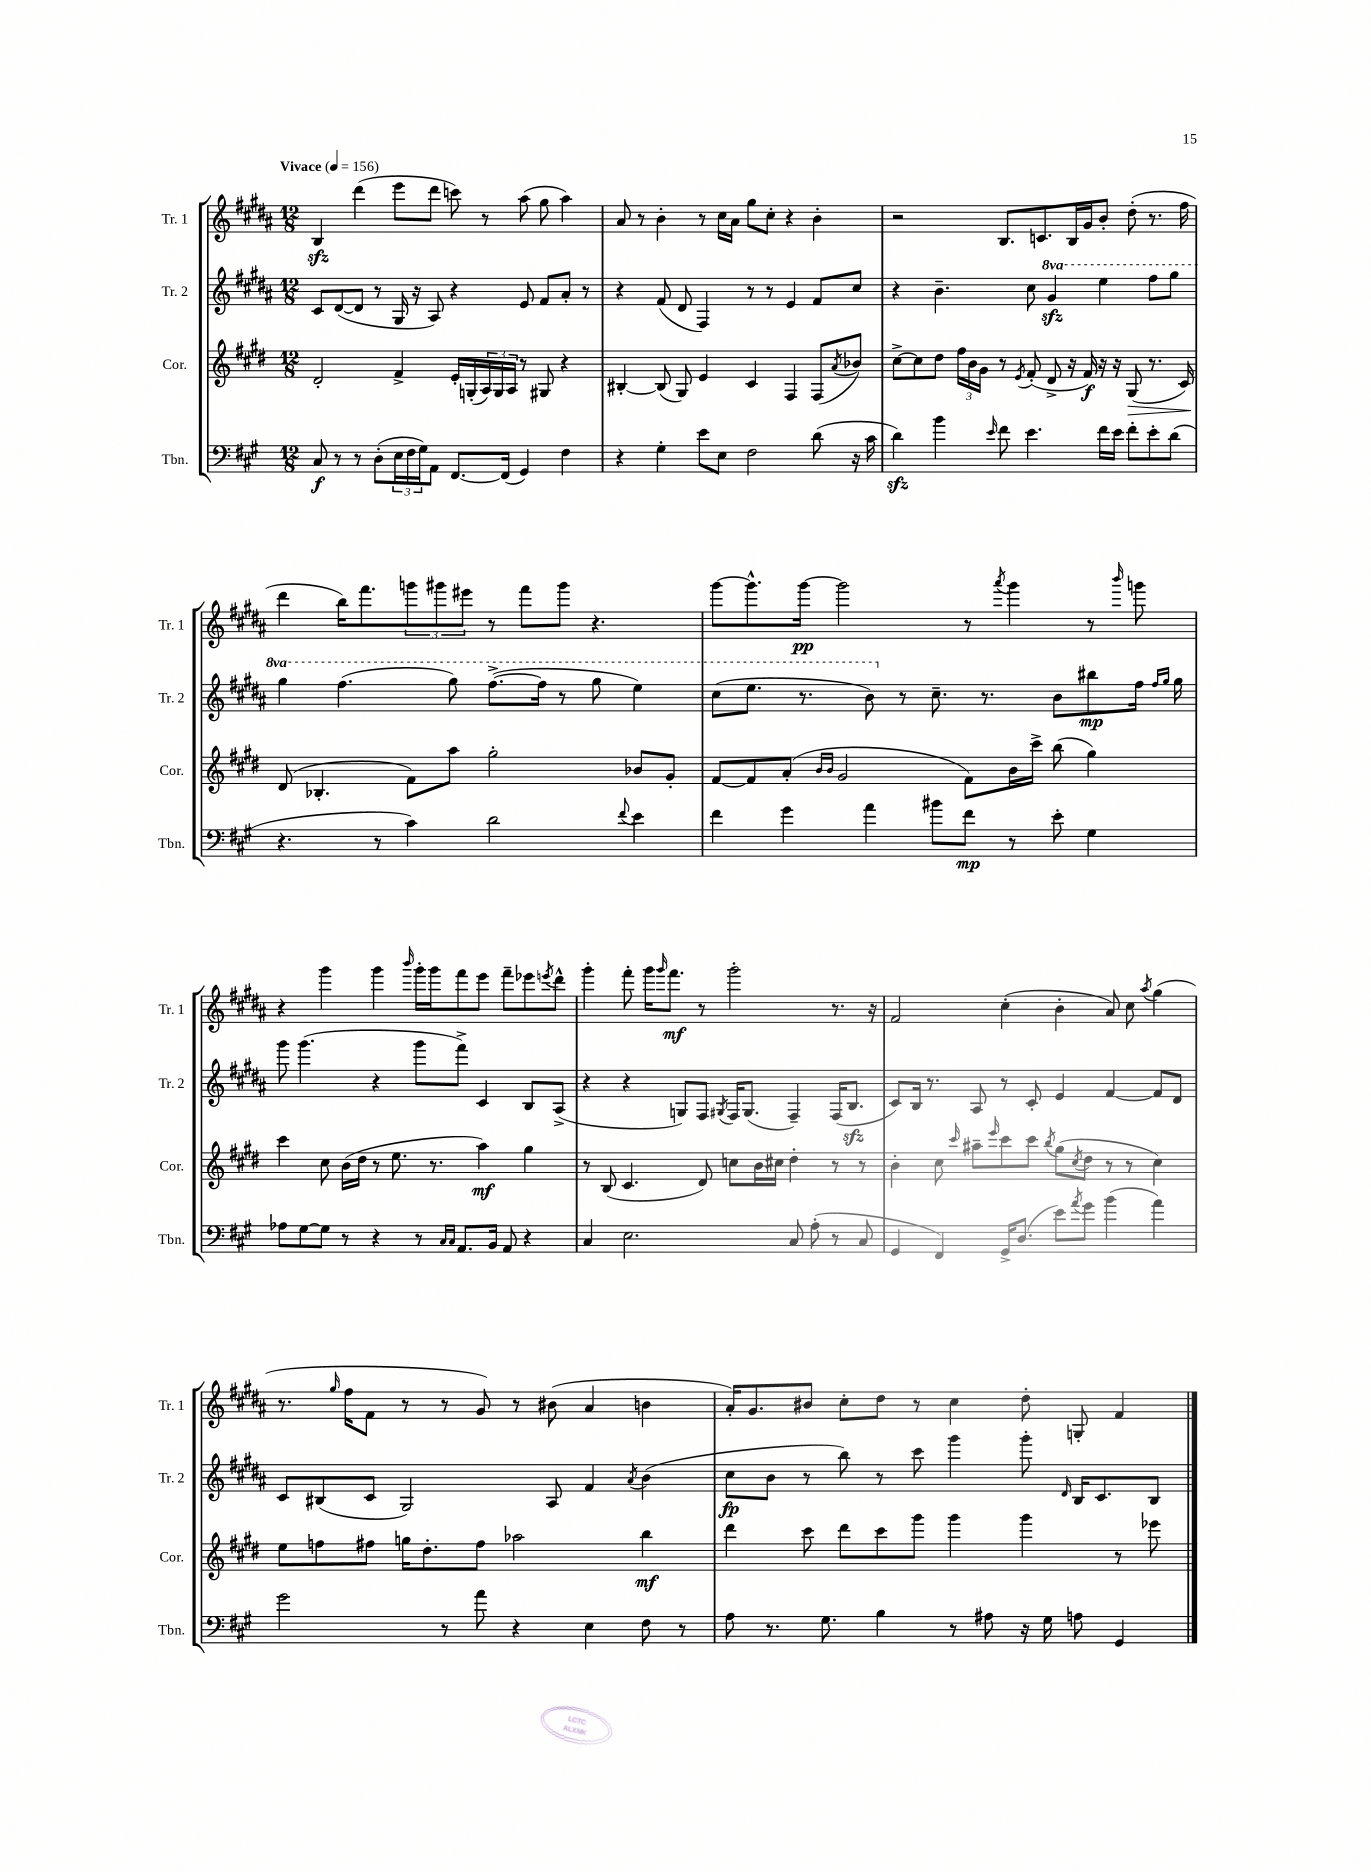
<<
\new StaffGroup <<
\new Staff = "s0" \with { instrumentName = "Tr. 1" shortInstrumentName = "Tr. 1" } {
    \clef treble \key b \major \numericTimeSignature \time 12/8 \tempo "Vivace" 4 = 156
    b4\sfz dis'''4( e'''8 dis'''8 c'''8) r8 ais''8( gis''8 ais''4) |
    ais'8 r8 b'4-. r8 cis''16 ais'16 gis''8 cis''8-. r4 b'4-. |
    r2 b8. c'8. b16 gis'16 b'8-. dis''8-.( r8. fis''16 |
    dis'''4 b''16) fis'''8. \tuplet 3/2 { g'''8 gis'''8 eis'''8 } r8 fis'''8 gis'''8 r4. |
    gis'''8~ gis'''8.-^ gis'''16~\pp gis'''2 r8 \acciaccatura { ais'''8 } gis'''4 r8 \grace { b'''16 } g'''8 |
    r4 gis'''4 gis'''4 \grace { b'''16 } gis'''16-. gis'''16 fis'''8 e'''8 fis'''8-- ees'''8 \acciaccatura { e'''8 } dis'''8-^ |
    gis'''4-. fis'''8-. gis'''16 \grace { gis'''16 } fis'''8.\mf r8 gis'''2-. r8. r16 |
    fis'2 cis''4-.( b'4-. ais'8) cis''8 \acciaccatura { ais''8 } gis''4( |
    r8. \grace { gis''16 } fis''16 fis'8 r8 r8 gis'8) r8 bis'8( ais'4 b'4 |
    ais'16-.) gis'8. bis'8 cis''8-. dis''8 r8 cis''4 dis''8-. g8-. fis'4 \bar "|." |
}
\new Staff = "s1" \with { instrumentName = "Tr. 2" shortInstrumentName = "Tr. 2" } {
    \clef treble \key b \major \numericTimeSignature \time 12/8 \set Staff.ottavationMarkups = #ottavation-simple-ordinals
    cis'8 dis'8~( dis'8 r8 gis16 r16 ais8) r4 e'8 fis'8 ais'8-. r8 |
    r4 fis'8( dis'8 fis4) r8 r8 e'4 fis'8 cis''8 |
    r4 b'4.-- cis''8 \ottava #1 gis''4\sfz e'''4 fis'''8 gis'''8 |
    gis'''4 fis'''4.( gis'''8) fis'''8.~->( fis'''16 r8 gis'''8 e'''4) |
    cis'''8( e'''8. r8. b''8) \ottava #0 r8 cis''8.-- r8. b'8 bis''8\mp fis''16 \grace { fis''16 gis''16 } gis''16 |
    gis'''8 gis'''4.( r4 gis'''8 fis'''8->) cis'4 b8 ais8->( |
    r4 r4 g8) fis8 \acciaccatura { gis8 } fis16 gis8.( fis4--) fis16( b8.\sfz |
    cis'8) b16 r8. ais8 r8 cis'8-. e'4 fis'4~ fis'8 dis'8 |
    cis'8 bis8( cis'8 gis2) ais8 fis'4 \acciaccatura { ais'8 } b'4( |
    cis''8\fp b'8 r8 b''8) r8 cis'''8 gis'''4 gis'''8-. \grace { dis'16 } b16 cis'8. b8 \bar "|." |
}
\new Staff = "s2" \with { instrumentName = "Cor." shortInstrumentName = "Cor." } {
    \clef treble \key e \major \numericTimeSignature \time 12/8
    dis'2-. fis'4-> e'16-. g16-.( \tuplet 3/2 { a16) g16 a16 } r8 gis8 r4 |
    bis4~-. bis8( gis8) e'4 cis'4 fis4 fis8( \acciaccatura { a'8 } bes'8) |
    cis''8~-> cis''8 dis''8 \tuplet 3/2 { fis''16 b'16 gis'16 } r8 \acciaccatura { e'8 } fis'8-.( dis'8-> r16 fis'16\f) r16 r16 gis8\>( r8. cis'16) |
    dis'8\!( bes4.-. fis'8) a''8 gis''2-. bes'8 gis'8-. |
    fis'8~ fis'8 a'8-.( \grace { b'16 b'16 } gis'2 fis'8) b'16 cis'''16-> b''8( gis''4) |
    cis'''4 cis''8 b'16( dis''16 r8 e''8. r8. a''4\mf) gis''4 |
    r8 b8( cis'4. dis'8) c''8 b'16 cis''16 dis''4-. r8 r8 |
    b'4-. cis''8 \grace { cis'''16 } ais''8-- \grace { e'''16 } cis'''8 cis'''8 \acciaccatura { b''8 } gis''8( \acciaccatura { cis''8 } dis''8 r8 r8 cis''4) |
    e''8 f''8 fis''8 g''16 dis''8.-. fis''8 aes''2 b''4\mf |
    dis'''4 cis'''8 dis'''8 cis'''8 gis'''8 gis'''4 gis'''4 r8 ees'''8 \bar "|." |
}
\new Staff = "s3" \with { instrumentName = "Tbn." shortInstrumentName = "Tbn." } {
    \clef bass \key a \major \numericTimeSignature \time 12/8
    cis8\f r8 r8 d8-.( \tuplet 3/2 { e16 fis16 gis16) } a,8 fis,8.~ fis,16( gis,4) fis4 |
    r4 gis4-. e'8 e8 fis2 d'8( r16 cis'16 |
    d'4\sfz) b'4 \grace { e'16 } fis'8 e'4. fis'16 e'16 fis'8-. e'8-. d'8( |
    r4. r8 cis'4) d'2 \appoggiatura { fis'8 } e'4 |
    fis'4 gis'4 a'4 bis'8 fis'8\mp r8 e'8-. gis4 |
    aes8 gis8~ gis8 r8 r4 r8 \grace { cis16 cis16 } a,8. b,16 a,8 r4 |
    cis4 e2. cis8 a8-.( r8 cis8 |
    gis,4 fis,4) gis,16-> d8.( e'8) \acciaccatura { a'8 } gis'8 b'4( a'4) |
    gis'2 r8 a'8 r4 e4 fis8 r8 |
    a8 r8. gis8. b4 r8 ais8 r16 gis16 a8 gis,4 \bar "|." |
}
>>
>>
\layout { \context { \Score \remove "Bar_number_engraver" } }
